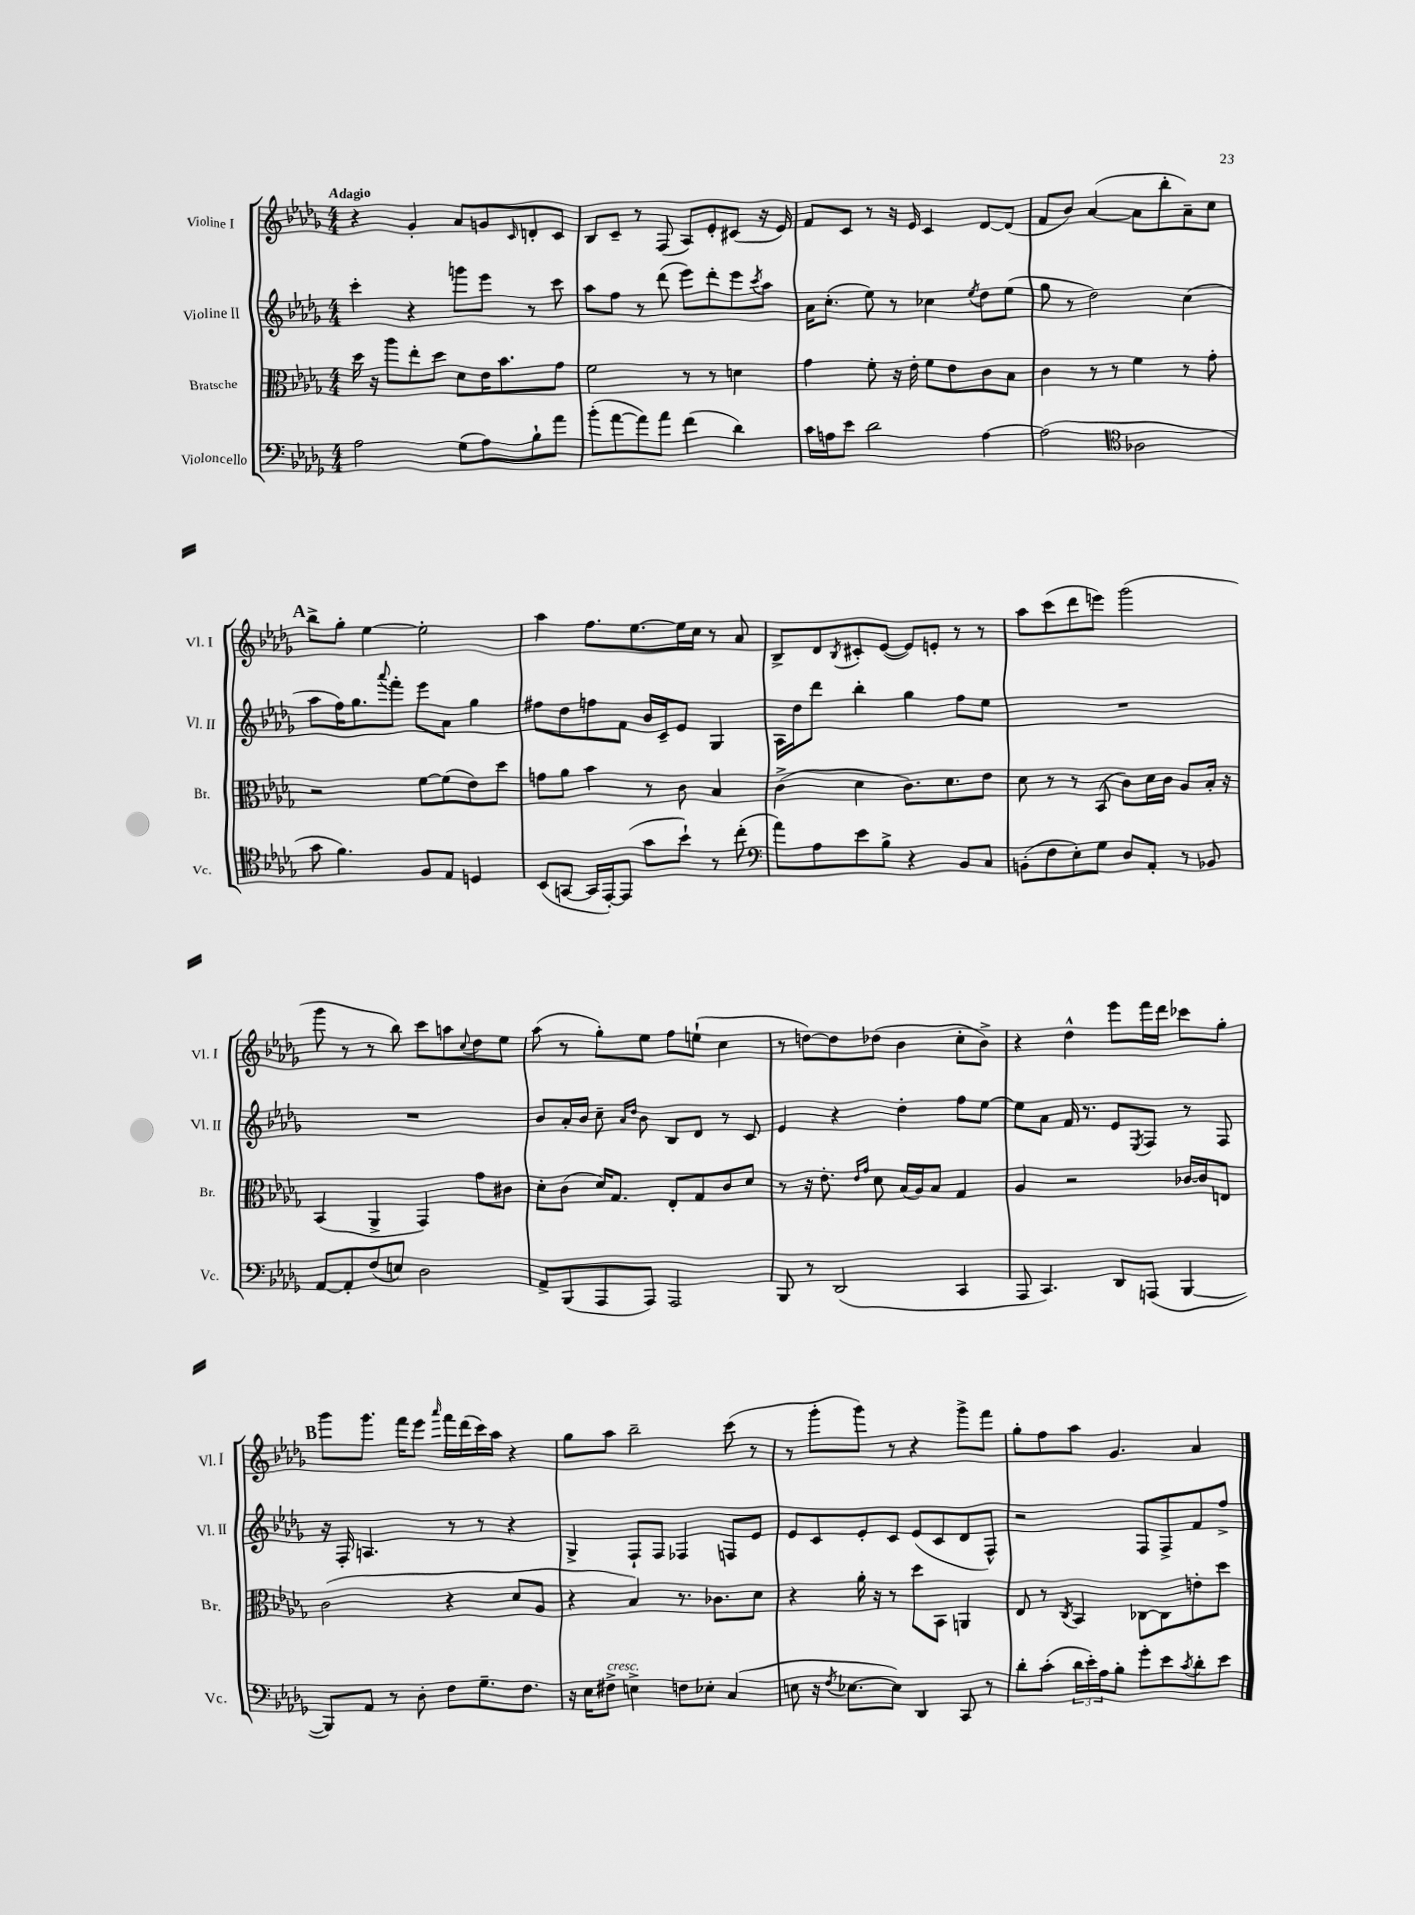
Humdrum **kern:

**kern	**kern	**kern	**kern
*staff4	*staff3	*staff2	*staff1
*clefF4	*clefC3	*clefG2	*clefG2
*k[b-e-a-d-g-]	*k[b-e-a-d-g-]	*k[b-e-a-d-g-]	*k[b-e-a-d-g-]
*M4/4	*M4/4	*M4/4	*M4/4
2A-	16dd-	4ccc'	4r
.	16r	.	.
.	8aa-	.	.
.	8ee-'	4r	4g-'
.	8dd-	.	.
(8G-	8d-	8ggg	8a-
8A-)	16e-	8eee-	8g
.	8.b-	.	.
.	.	.	16qqc
8B-`	.	8r	8d'
8a-	8g-	8ccc	8c
=	=	=	=
(8b-'	2f	8aa-	8B-
[8a-	.	8ff	8c~
8a-])	.	8r	8r
8a-	.	(8ddd-	(8F
(4f	8r	8eee-)	8A-)
.	8r	8ddd-'	8e-'
4d-)	4d	8eee-	(8c#
.	.	8qccc	.
.	.	8aa-	16r
.	.	.	16e-)
=	=	=	=
16c	4g-	16a-	8f
16A	.	(8.cc'	.
8e-	.	.	8c
2d-	8f'	8ee-)	8r
.	16r	8r	16r
.	16e-'	.	16e-
.	8f	4cc-	4c
.	8e-	.	.
.	.	8qee-	.
[4A	8c	8dd-	[8d-
.	8B-	(8ee-	(8d-]
=	=	=	=
(2A]	4c	8gg-	8f
.	.	8r	8b-)
.	8r	2dd-)	([4a-
.	8r	.	.
*clefC4	*	*	*
2A-	4f	.	8a-]
.	.	.	8bb-'
.	8r	(4cc	8a-~)
.	8g-'	.	8cc
=	=	=	=
8g-	2r	8aa-	8bb-^
4.f)	.	16ff)	8gg-'
.	.	8.gg-	.
.	.	.	[4ee-
.	.	8qqaaa-	.
.	.	8fff'	.
8F	[8f	8eee-	2ee-']
8E-	(8f]	8a-	.
4D	8e-)	4gg-	.
.	8dd-	.	.
=	=	=	=
(8BB-	8g	8ff#	4aa-
[8GG	8a-	8dd-	.
16GG]	4b-	8ff	8.ff
[16EE-')	.	.	.
(8EE-]	.	8f	.
.	.	.	[8.ee-
8g-	8r	16b-	.
.	.	16c~	.
8b-`)	8c	8e-	16ee-]
.	.	.	16cc
8r	4B-	4G-	8r
(8cc'	.	.	8a-
=	=	=	=
*clefF4	*	*	*
8a-)	(4c^	16A-	8B-^
.	.	16dd-	.
8A-	.	8ddd-	8d-
.	.	.	8qB-
8e-	4d-	4bb-'	8c#'
8B-^	.	.	([8e-
4r	8.c)	4gg-	8e-])
.	.	.	8e'
.	8.d-	.	.
8BB-	.	8ff	8r
8C	8e-	8ee-	8r
=	=	=	=
(8BB'	8d-	1r	8aa-
8F	8r	.	(8ccc
8E-')	8r	.	8ddd-
8G-	(8BB-	.	8eee)
8D-	8c)	.	(2ggg-
8AA-'	16d-	.	.
.	16c	.	.
8r	8A-	.	.
8BB-	16B-'	.	.
.	16r	.	.
=	=	=	=
[8AA-	(4BB-	1r	8ggg-
8AA-']	.	.	8r
(8F	4AA-^	.	8r
8E)	.	.	8bb-)
2D-	4GG-)	.	8ccc
.	.	.	8aa
.	.	.	8qqcc
.	8g-	.	8dd-
.	8c#	.	8ee-
=	=	=	=
8AA-^	8d-'	8b-	(8aa-
(8BBB-	(8c	16a-'	8r
.	.	16b-	.
8AAA-	16d-)	8cc~	8gg-')
.	8.G-	.	.
.	.	16qqa-	.
.	.	16qqdd-	.
8AAA-)	.	8b-	8ee-
2AAA-	8E-'	8B-	8ff
.	8G-	8d-	(8ee`
.	8c	8r	4cc
.	8d-	8c	.
=	=	=	=
8BBB-	8r	4e-	8r
8r	16r	.	[8dd)
.	8.e-'	.	.
(2DD-	.	4r	8dd]
.	16qqe-	.	.
.	16qqg-	.	.
.	8d-	.	(8dd-
.	(16B-	4dd-'	4b-
.	16A-)	.	.
.	8B-	.	.
4CC	4G-	8ff	8cc'
.	.	[8ee-	8b-^)
=	=	=	=
8AAA-	4A-	8ee-]	4r
4.CC)	.	8a-	.
.	2r	16f	4dd-^^
.	.	8.r	.
8DD-	.	8e-	8eee-
.	.	8qE-	.
(8AAA	.	8F	16fff
.	.	.	16ddd-
[4BBB-	[16c-	8r	8ccc-
.	16c-]	.	.
.	8E	8F	8gg-'
=	=	=	=
8BBB-])	(2c	16r	8ggg-
.	.	16F'	.
8AA-	.	4.A	8.ggg-
8r	.	.	.
.	.	.	16fff
8D-'	.	.	8eee-
.	.	.	16qqaaa-
8F	4r	8r	16fff
.	.	.	(16ddd-
8.G-~	.	8r	16ccc)
.	.	.	16aa-
.	8d-	4r	4r
8.F	.	.	.
.	8A-	.	.
=	=	=	=
16r	4r	4G-^	8gg-
16E-	.	.	.
8F#^	.	.	8aa-
4E^	4B-)	8F`	2bb-~
.	.	8F	.
8F	8.r	4F-	.
8E-'	.	.	.
.	8.c-	.	.
(4C	.	8F	(8ccc
.	8d-	8e-	8r
=	=	=	=
8E	4r	8e-	8r
16r	.	8c	8ggg-'
8qF	.	.	.
[8.E-	.	.	.
.	16a-'	8e-'	8ggg-)
.	16r	.	.
8E-])	8r	8c	8r
4DD-	8dd-	(8e-	4r
.	8BB-	8c	.
8CC	4AA	8d-	8ggg-^
8r	.	8F^^)	8fff
=	=	=	=
8d-'	8E-	2r	8gg-'
(8c'	8r	.	8ff
.	8qC	.	.
24d-	4BB-	.	8aa-
24e-')	.	.	.
24A-	.	.	.
8B-'	.	.	4.g-
8g-'	[8C-	8F	.
8e-	8C-]	8F^	.
8qc	.	.	.
8d-'	8e'	8f	4a-
8e-	8dd-	8ff^	.
==	==	==	==
*-	*-	*-	*-
